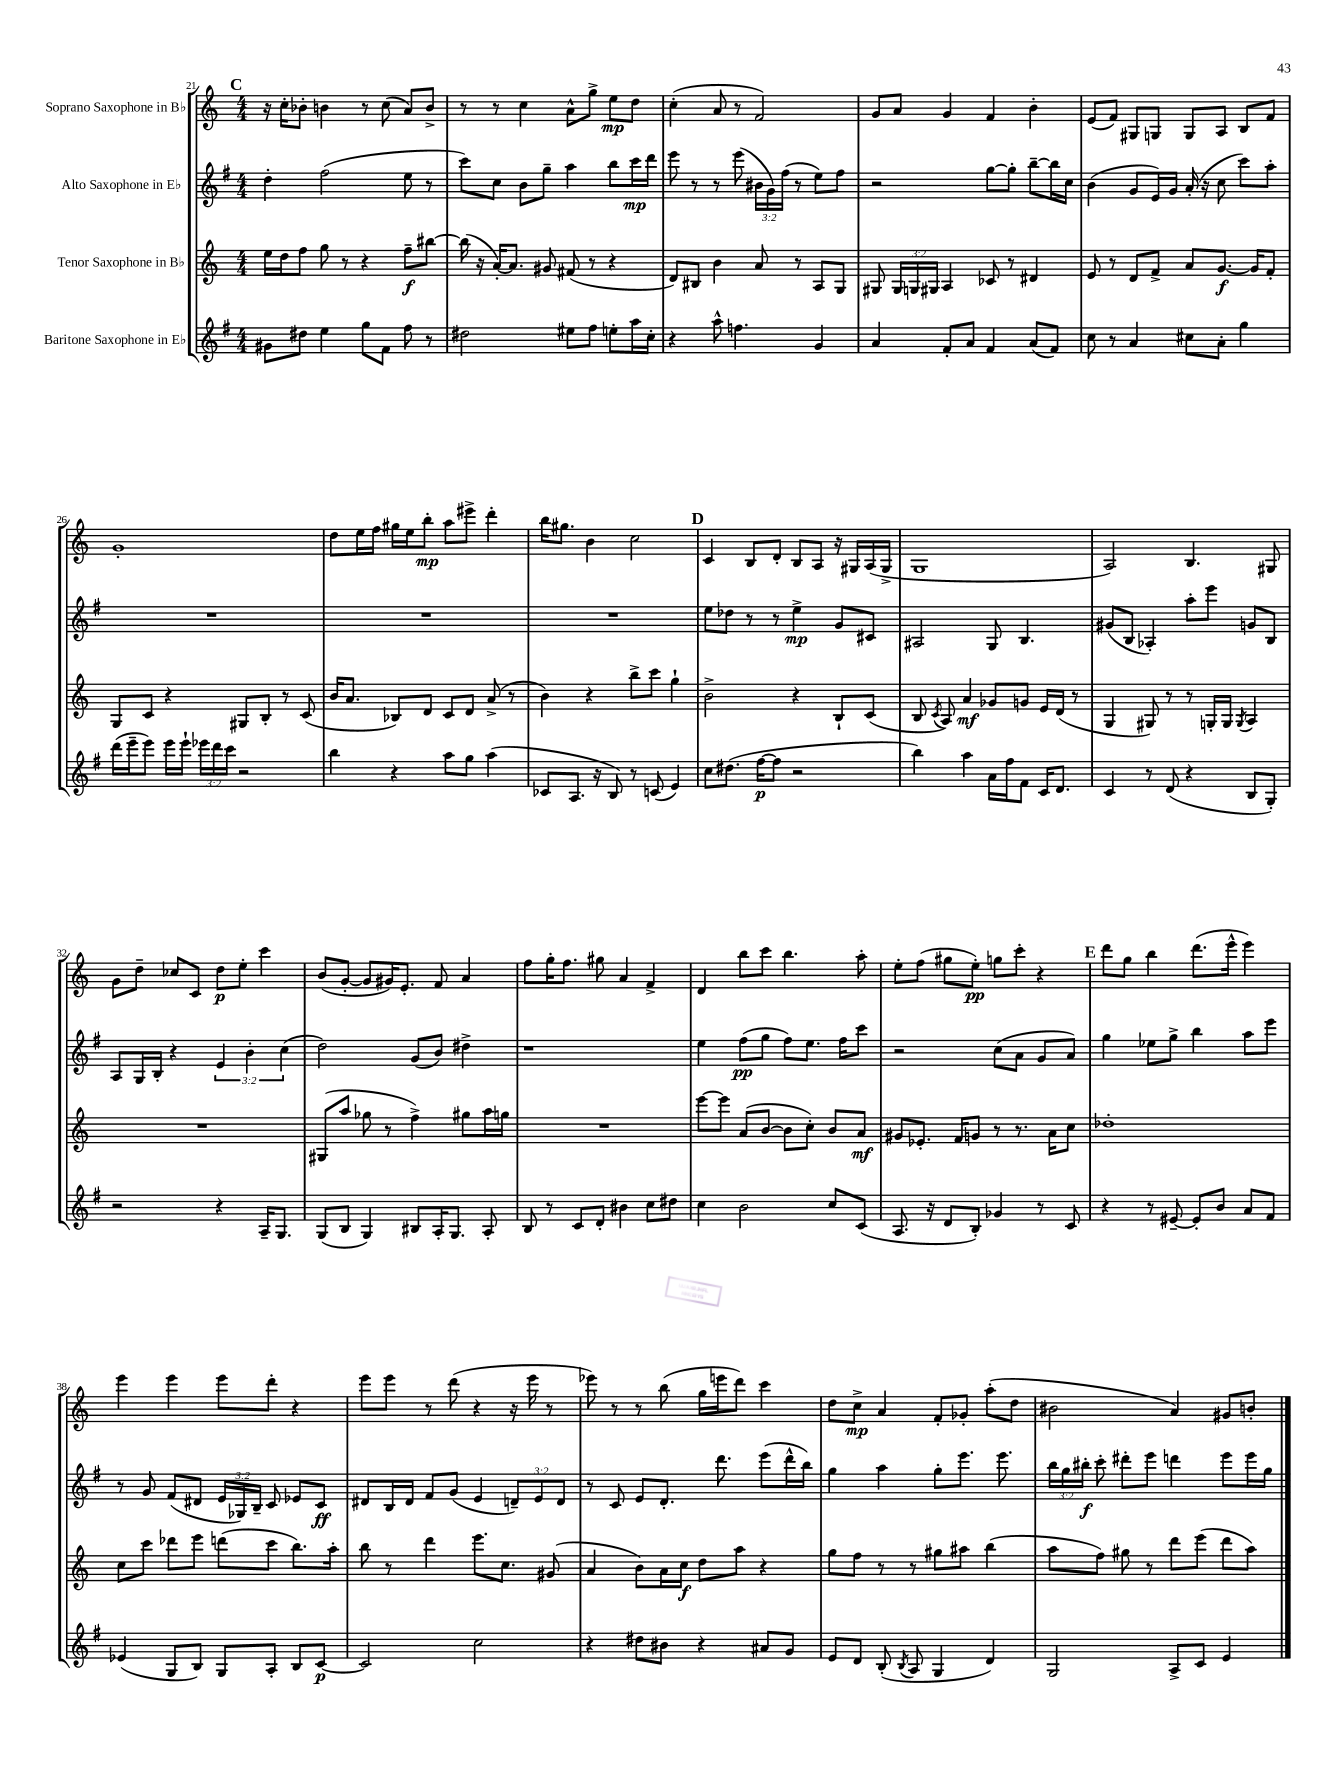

**kern	**kern	**kern	**kern
*staff4	*staff3	*staff2	*staff1
*clefG2	*clefG2	*clefG2	*clefG2
*k[f#]	*k[]	*k[f#]	*k[]
*M4/4	*M4/4	*M4/4	*M4/4
8g#\L	16ee\LL	4dd'\	16r
.	16dd\J	.	16cc'\LK
8dd#\J	8ff\J	.	8b-'\J
4ee\	8gg\	(2ff#\	4b\
.	8r	.	.
8gg\L	4r	.	8r
8f#\J	.	.	(8cc\
8ff#\	8ff~\L	8ee\	8a/L)
8r	[8bb#\J	8r	8b^/J
=	=	=	=
2dd#\	(16bb#\]	8ccc\L)	8r
.	16r	.	.
.	[16a'/LK)	8cc\J	8r
.	8.a/]J	.	.
.	.	8b\L	4cc\
.	8g#/	8gg~\J	.
8ee#\L	(8f#/	4aa\	8a^^\L
8ff#\J	8r	.	8gg^\J
8ee'\L	4r	8bb\L	8ee\L
16aa\L	.	16ccc\L	8dd\J
16cc'\JJ	.	16ddd\JJ	.
=	=	=	=
4r	8d/L)	8eee\	(4cc'\
.	8B#/J	8r	.
8aa^^\	4b\	8r	8a/
4.ff\	.	(8eee\	8r
.	8a/	24b#\LL	2f/)
.	.	24g\)	.
.	.	(24ff#\JJ	.
.	8r	8r	.
4g/	8A/L	8ee\L)	.
.	8G/J	8ff#\J	.
=	=	=	=
4a/	8G#/	2r	8g/L
.	24G#/LL	.	8a/J
.	24G/	.	.
.	24G#/JJ	.	.
8f#'/L	4A/	.	4g/
8a/J	.	.	.
4f#/	8c-/	[8gg\L	4f/
.	8r	8gg'\]J	.
(8a/L	4d#/	[8bb~\L	4b'\
8f#/J)	.	16bb\]L	.
.	.	16cc\JJ	.
=	=	=	=
8cc\	8e/	(4b\	(8e/L
8r	8r	.	8f/J)
4a/	8d/L	8g/L	8G#/L
.	8f^/J	16e/L)	8G/J
.	.	16g/JJ	.
8cc#\L	8a/L	(16a'/	8G/L
.	.	16r	.
8a'\J	[8.g/J	8cc\	8A/J
4gg\	.	8ccc\L)	8B/L
.	16g/]LK	.	.
.	8f'/J	8aa'\J	8f/J
=	=	=	=
(16ddd\LL	8G/L	1r	1g'
16eee~\J	.	.	.
8eee\J)	8c/J	.	.
16eee\LL	4r	.	.
16eee`\JJ	.	.	.
24eee-\LL	.	.	.
24ddd\	.	.	.
24ccc\JJ	.	.	.
2r	8G#/L	.	.
.	8B'/J	.	.
.	8r	.	.
.	(8c/	.	.
=	=	=	=
4bb\	16b/LK	1r	8dd\L
.	8.a/J	.	.
.	.	.	16ee\L
.	.	.	16ff\JJ
4r	8B-/L)	.	16gg#\LL
.	.	.	16ee\J
.	8d/J	.	8bb'\J
8aa\L	8c/L	.	8aa\L
8gg\J	8d/J	.	8eee#^\J
(4aa\	(8a^/	.	4ddd'\
.	8r	.	.
=	=	=	=
8c-/L	4b\)	1r	16bb\LK
.	.	.	8.gg#\J
8.A/J	.	.	.
.	4r	.	4b\
16r	.	.	.
8B/)	.	.	.
8r	8bb^\L	.	2cc\
(8c/	8ccc\J	.	.
4e/)	4gg`\	.	.
=	=	=	=
8cc\L	2b^\	8ee\L	4c/
(8.dd#\J	.	8dd-\J	.
.	.	8r	8B/L
[16ff#\LK	.	.	.
8ff#\]J	.	8r	8d'/J
2r	4r	4ee^\	8B/L
.	.	.	8A/J
.	8B`/L	8g/L	16r
.	.	.	16G#/LL
.	(8c/J	8c#/J	(16A/
.	.	.	16G#^/JJ
=	=	=	=
4bb\)	8B/	2A#/	1G
.	8qc/	.	.
.	8A/)	.	.
4aa\	4a/	.	.
16a\LL	8g-/L	8G/	.
16ff#\J	.	.	.
8f#\J	8g/J	4.B/	.
16c/LK	16e/LL	.	.
8.d/J	(16d/JJ	.	.
.	8r	.	.
=	=	=	=
4c/	4G/	(8g#/L	2A/)
.	.	8B/J	.
8r	8G#/)	4A-'/)	.
(8d/	8r	.	.
4r	8r	8aa'\L	4.B/
.	16G'/LL	8eee\J	.
.	16G/JJ	.	.
.	8qG/	.	.
8B/L	4A/	8g/L	.
8G'/J)	.	8B/J	8G#/
=	=	=	=
2r	1r	8A/L	8g\L
.	.	16G/L	8dd~\J
.	.	16B'/JJ	.
.	.	4r	8cc-/L
.	.	.	8c/J
4r	.	6e/	8dd\L
.	.	.	8ee'\J
.	.	6b'\	.
16A~/LK	.	.	4ccc\
8.G/J	.	.	.
.	.	(6cc\	.
=	=	=	=
(8G/L	(8G#/L	2dd\)	(8b/L
8B/J	8aa/J	.	[8g'/J
4G/)	8gg-\	.	8g/]L
.	8r	.	16g#/K)
.	.	.	8.e'/J
8B#/L	4ff^\)	(8g/L	.
16A'/K	.	8b/J)	8f/
8.G/J	.	.	.
.	8gg#\L	4dd#^\	4a/
8A'/	16aa\L	.	.
.	16gg\JJ	.	.
=	=	=	=
8B/	1r	1r	8ff\L
8r	.	.	16gg'\K
.	.	.	8.ff\J
8c/L	.	.	.
8d'/J	.	.	8gg#\
4b#\	.	.	4a/
8cc\L	.	.	4f^/
8dd#\J	.	.	.
=	=	=	=
4cc\	[8eee\L	4ee\	4d/
.	8eee\]J	.	.
2b\	(8a/L	(8ff#\L	8bb\L
.	[8b/J	8gg\J	8ccc\J
.	8b\]L	8ff#\L)	4.bb\
.	8cc'\J)	8.ee\J	.
8cc/L	8b/L	.	.
.	.	16ff#\LK	.
(8c/J	8a/J	8ccc\J	8aa'\
=	=	=	=
8.A/	8g#/L	2r	8ee'\L
.	8.e-'/J	.	(8ff\J
16r	.	.	.
8d/L	.	.	8gg#\L
.	16f/LK	.	.
8B'/J)	8g/J	.	8ee'\J)
4g-/	8r	(8cc\L	8gg\L
.	8.r	8a\J	8ccc'\J
8r	.	8g/L	4r
.	16a\LK	.	.
8c/	8cc\J	8a/J)	.
=	=	=	=
4r	1dd-'	4gg\	8ddd\L
.	.	.	8gg\J
8r	.	8ee-\L	4bb\
[8e#~/	.	8gg^\J	.
8e#'/]L	.	4bb\	(8.ddd\L
8b/J	.	.	.
.	.	.	16eee^^\Jk
8a/L	.	8aa\L	4eee\)
8f#/J	.	8eee\J	.
=	=	=	=
(4e-/	8cc\L	8r	4eee\
.	8ccc\J	8g/	.
8G/L	8ddd-\L	(8f#/L	4eee\
8B/J)	8eee\J	8d#/J	.
8G/L	(8ddd\L	24e/LL	8eee\L
.	.	24G-/)	.
.	.	24B~/JJ	.
8A'/J	8ccc\J	8c/	8ddd'\J
8B/L	8.bb\L)	8e-/L	4r
[8c/J	.	8c/J	.
.	16aa'\Jk	.	.
=	=	=	=
2c/]	8bb\	8d#/L	8eee\L
.	8r	16B/L	8eee\J
.	.	16d#/JJ	.
.	4ddd\	8f#/L	8r
.	.	(8g/J	(8ddd\
2cc\	8.eee\L	4e/	4r
.	8.cc\J	.	.
.	.	12d~/L)	16r
.	.	.	16eee\
.	.	12e/	.
.	(8g#/	.	8r
.	.	12d/J	.
=	=	=	=
4r	4a/	8r	8eee-\)
.	.	8c/	8r
8dd#\L	8b\L)	8e/L	8r
8b#\J	16a\L	8.d'/J	(8bb\
.	16cc\JJ	.	.
4r	8dd\L	.	16gg\LL
.	.	8.ddd\	16eee\J
.	8aa\J	.	8ddd\J)
8a#/L	4r	(8eee\L	4ccc\
8g/J	.	16ddd^^\L	.
.	.	16bb\JJ)	.
=	=	=	=
8e/L	8gg\L	4gg\	8dd\L
8d/J	8ff\J	.	8cc^\J
(8B'/	8r	4aa\	4a/
8qB/	.	.	.
8A/	8r	.	.
4G/	8gg#\L	8gg'\L	8f'/L
.	8aa#\J	8.eee\J	8g-'/J
4d/)	(4bb\	.	(8aa'\L
.	.	8.eee\	.
.	.	.	8dd\J
=	=	=	=
2G/	8aa\L	24bb\LL	2b#\
.	.	24gg\	.
.	.	24bb#'\JJ	.
.	8ff\J)	8ccc'\	.
.	8gg#\	8ddd#'\L	.
.	8r	8eee\J	.
8A^/L	8ddd\L	4ddd\	4a/)
8c/J	(8eee\J	.	.
4e/	8ddd\L	8eee\L	8g#/L
.	8aa\J)	16eee\L	8b'/J
.	.	16gg\JJ	.
==	==	==	==
*-	*-	*-	*-
